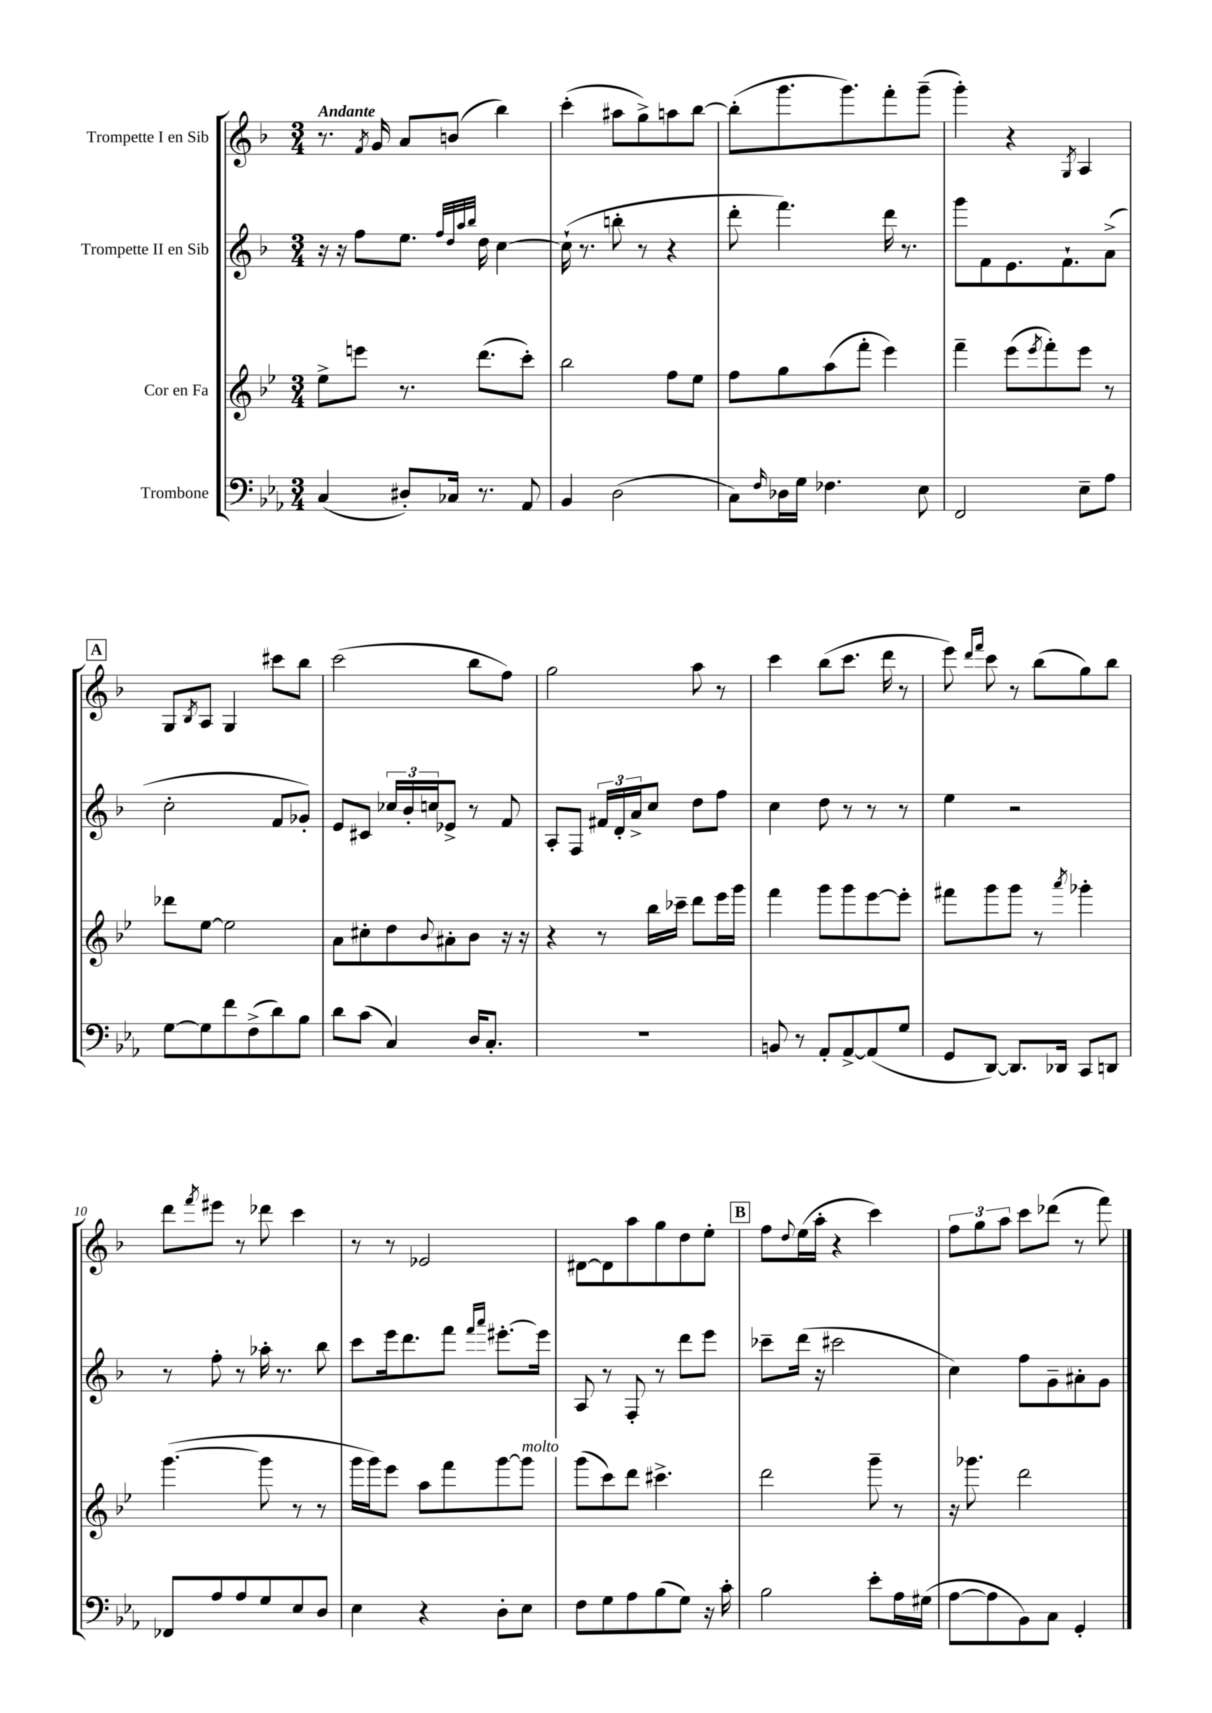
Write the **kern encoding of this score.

**kern	**kern	**kern	**kern
*staff4	*staff3	*staff2	*staff1
*clefF4	*clefG2	*clefG2	*clefG2
*k[b-e-a-]	*k[b-e-]	*k[b-]	*k[b-]
*M3/4	*M3/4	*M3/4	*M3/4
(4C	8ee-^	16r	8.r
.	.	16r	.
.	8eee	8ff	.
.	.	.	8qf
.	.	.	16g
8D#')	8.r	8.ee	8a
16C-	.	.	(8b
.	.	32qqff	.
.	.	32qqdd	.
.	.	32qqaa	.
.	.	32qqbb-	.
8.r	(8.ddd	16dd	.
.	.	[4cc	4bb-)
8AA-	8ccc')	.	.
=	=	=	=
4BB-	2bb-	(16cc`]	(4ccc'
.	.	8.r	.
(2D	.	8bb'	8aa#
.	.	8r	8gg^)
.	8ff	4r	8aa
.	8ee-	.	[8bb-
=	=	=	=
8C)	8ff	8ddd'	(8bb-']
16qqF	.	.	.
16D-	8gg	4.fff)	8.ggg
16G	.	.	.
4.F-	(8aa	.	.
.	.	.	8.ggg)
.	8fff'	.	.
.	4eee-)	16ddd	8fff'
.	.	8.r	.
8E-	.	.	(8ggg~
=	=	=	=
2FF	4fff~	8ggg	4ggg')
.	.	8f	.
.	(8eee-	8.e	4r
.	8qeee-	.	.
.	8fff')	.	.
.	.	8.f`	.
.	.	.	8qG
8E-~	8eee-	.	4A
8A-	8r	(8a^	.
=	=	=	=
[8G	8ddd-	2cc'	8G
.	.	.	8qB-
8G]	[8ee-	.	8A
8f	2ee-]	.	4G
(8F^	.	.	.
8d)	.	8f	8ccc#
8B-	.	8g-')	8bb-
=	=	=	=
8d	8a	8e	(2ccc
(8c	8cc#'	8c#	.
4C)	8dd	24cc-	.
.	.	24b-'	.
.	.	24cc	.
.	8qqb-	.	.
.	8a#'	8e-^	.
16D	8b-	8r	8bb-
8.C'	.	.	.
.	16r	8f	8ff)
.	16r	.	.
=	=	=	=
2.r	4r	8A'	2gg
.	.	8F	.
.	8r	24f#	.
.	.	24d'	.
.	.	24a^	.
.	16bb-	8cc	.
.	16ccc-~	.	.
.	8ddd	8dd	8aa
.	16eee-	8ff	8r
.	16ggg	.	.
=	=	=	=
8BB	4fff	4cc	4ccc
8r	.	.	.
8AA-'	8ggg	8dd	(8bb-
[8AA-^	8ggg	8r	8.ccc
(8AA-]	[8eee-	8r	.
.	.	.	16ddd
8G	8eee-']	8r	8r
=	=	=	=
8GG	8fff#	4ee	8eee)
.	.	.	16qqddd
.	.	.	16qqfff
[8DD)	8ggg	.	8ccc
8.DD]	8ggg	2r	8r
.	8r	.	(8bb-
16DD-	.	.	.
.	8qaaa	.	.
8CC	4ggg-'	.	8gg)
8DD	.	.	8bb-
=	=	=	=
8FF-	([4.ggg	8r	8ddd
.	.	.	8qfff
8A-	.	8ff'	8eee#
8A-	.	8r	8r
8G	8ggg]	16aa-'	8ddd-
.	.	8.r	.
8E-	8r	.	4ccc
8D	8r	8bb-	.
=	=	=	=
4E-	16ggg	8ccc	8r
.	16ggg)	.	.
.	8eee-	16eee	8r
.	.	8.ddd	.
4r	8aa	.	2e-
.	8fff	8fff	.
.	.	16qqfff	.
.	.	16qqaaa	.
8D'	[8ggg	[8.eee#'	.
8E-	8ggg]	.	.
.	.	16eee#]	.
=	=	=	=
8F	(8ggg	8A	[8d#
8G	8ccc)	8r	8d#]
8A-	8ddd	8F'	8aa
(8B-	4.ccc#^	8r	8gg
8G)	.	8ddd	8dd
16r	.	8eee	8ee'
16c'	.	.	.
=	=	=	=
2B-	2ddd	8ccc-~	8ff
.	.	.	8qqdd
.	.	(16ddd	(16ee
.	.	16r	16aa'
.	.	2ccc#	4r
8e-'	8ggg~	.	4ccc)
16A-	8r	.	.
(16G#	.	.	.
=	=	=	=
[8A-	16r	4cc)	12ff
.	8.ggg-	.	.
.	.	.	12gg
8A-]	.	.	.
.	.	.	12aa
8BB-)	2ddd	8ff	8ccc
8C	.	8g~	(8ddd-
4GG'	.	8a#'	8r
.	.	8g	8fff)
==	==	==	==
*-	*-	*-	*-
